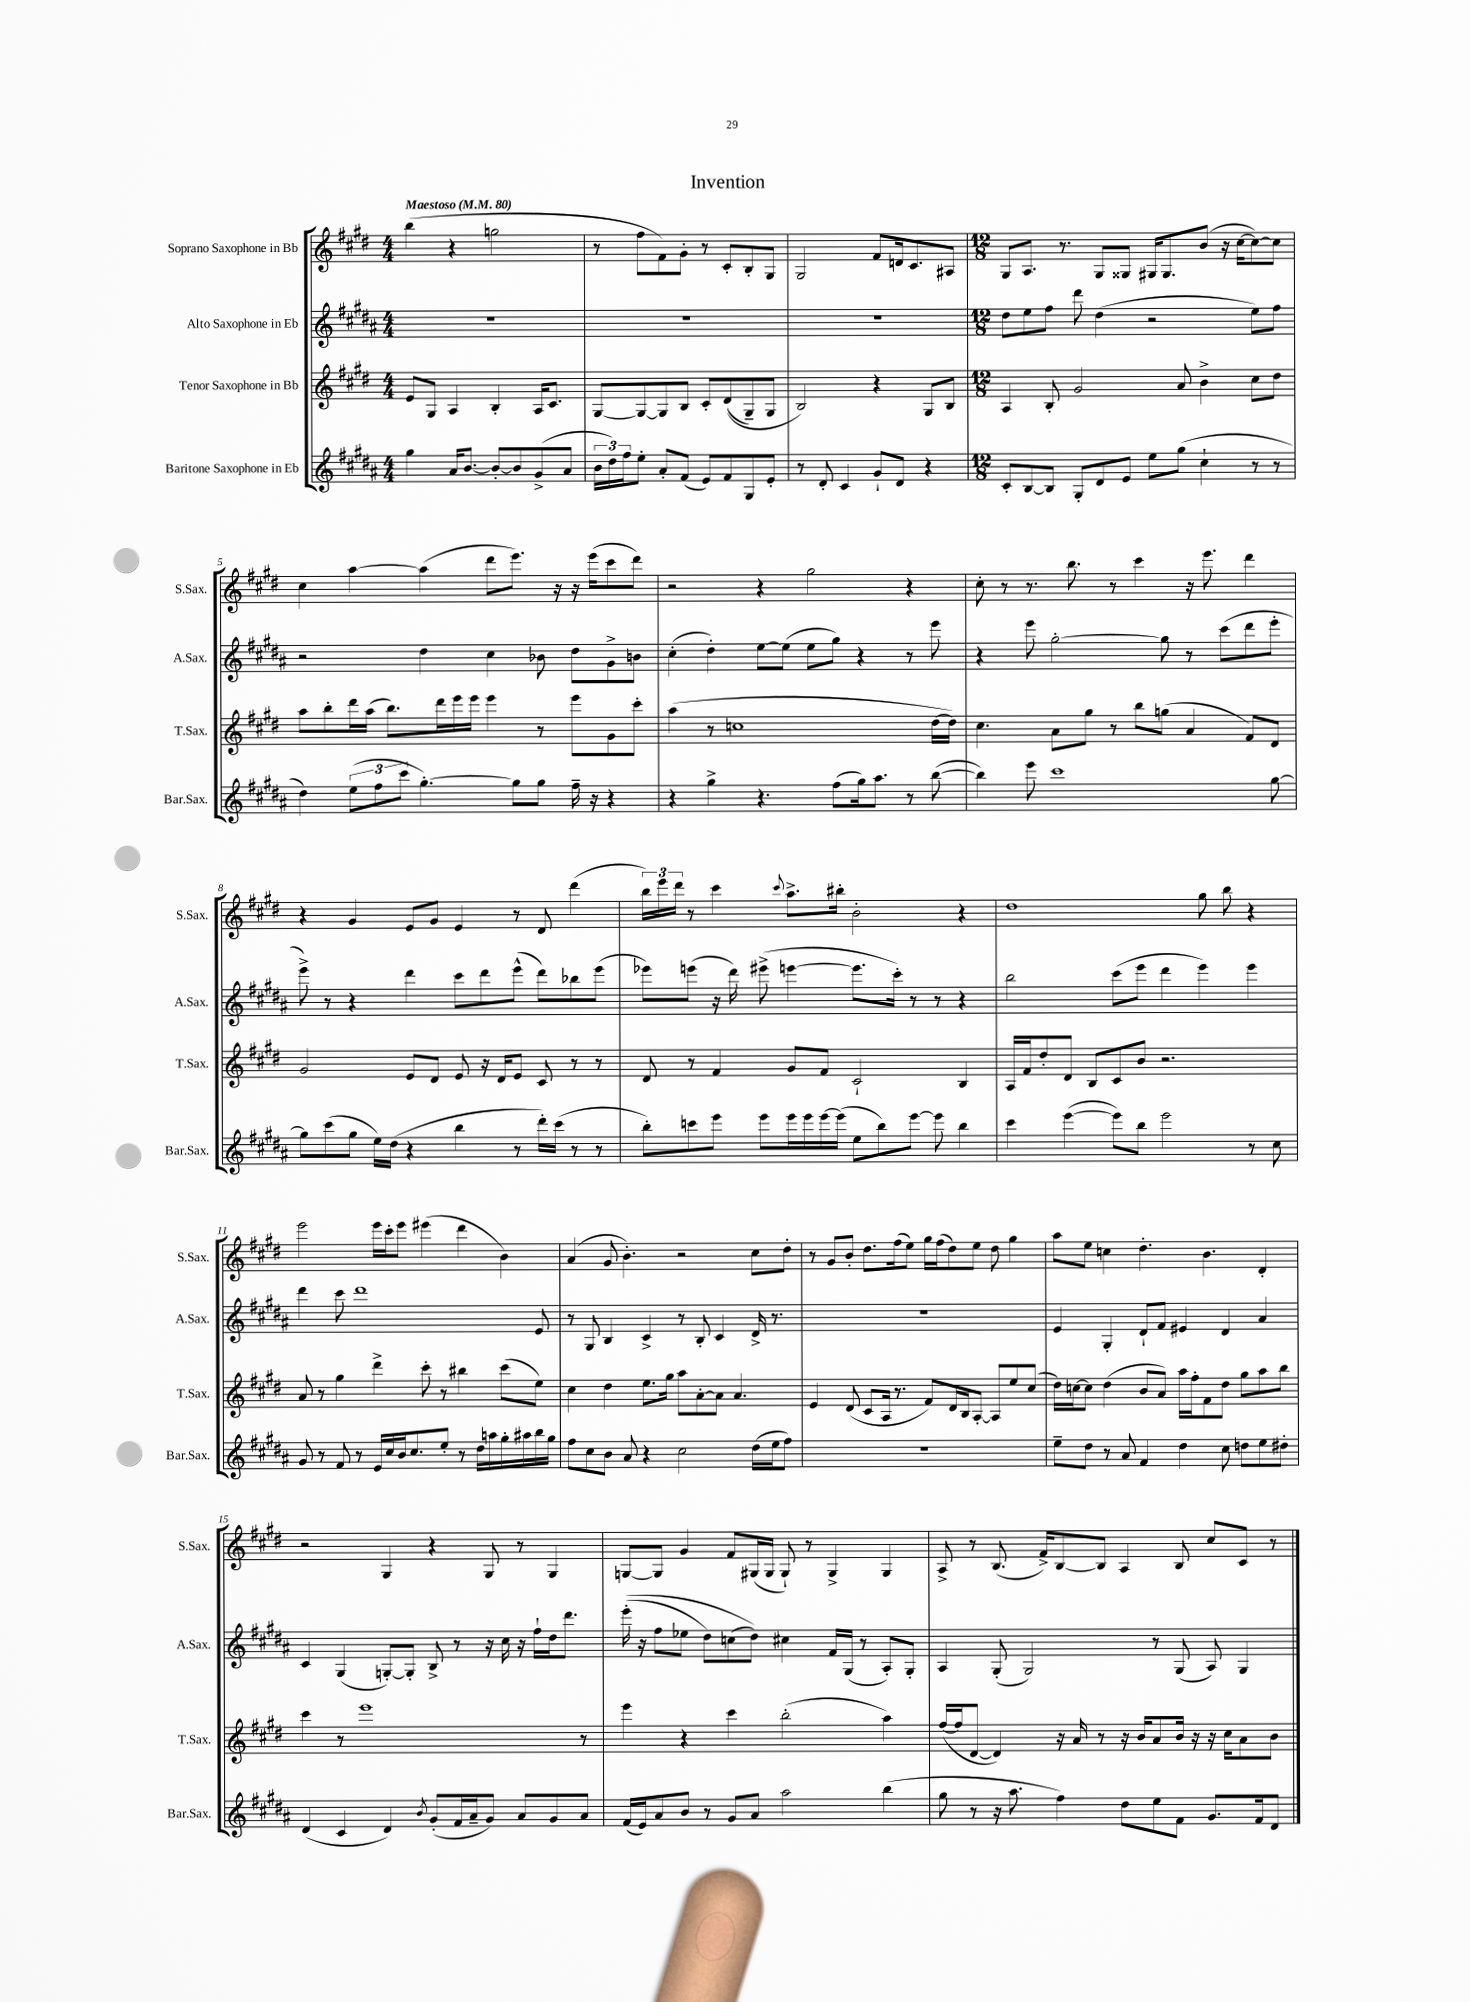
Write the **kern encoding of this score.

**kern	**kern	**kern	**kern
*part4	*part3	*part2	*part1
*staff4	*staff3	*staff2	*staff1
*I"Baritone Saxophone in Eb	*I"Tenor Saxophone in Bb	*I"Alto Saxophone in Eb	*I"Soprano Saxophone in Bb
*I'Bar.Sax.	*I'T.Sax.	*I'A.Sax.	*I'S.Sax.
*clefG2	*clefG2	*clefG2	*clefG2
*k[f#c#g#d#a#]	*k[f#c#g#d#]	*k[f#c#g#d#a#]	*k[f#c#g#d#]
*M4/4	*M4/4	*M4/4	*M4/4
*MM80	*MM80	*MM80	*MM80
=1	=1	=1	=1
!	!	!	!LO:TX:a:B:t=Maestoso
4gg#\	8e/L	1r	(4bb\
.	8G#/J	.	.
16a#/KL	4A/	.	4r
[8.b/J	.	.	.
8b'/L_	4B'/	.	2ggn\
8b/]	.	.	.
(8g#^/	16A/KL	.	.
.	8.c#/J	.	.
8a#/J	.	.	.
=2	=2	=2	=2
24b\LL	[8G#/L	1r	8r
24dd#\)	.	.	.
24ff#\J	.	.	.
8ee'\J	8G#/_	.	8ff#\L
8a#'/L	8G#/]	.	8f#\)
(8f#/J	8B/J	.	8g#'\J
8e/L)	8c#'/L	.	8r
8f#/	((8d#/	.	8c#'/L
8G#/	8G#~/)	.	8B'/
8e'/J	8G#/J	.	8G#/J
=3	=3	=3	=3
8r	2B/)	1r	2G#/
8d#'/	.	.	.
4c#/	.	.	.
8g#`/L	4r	.	8f#/L
8d#/J	.	.	16dn/k
.	.	.	8.c#/
4r	8G#/L	.	.
.	8B/J	.	8A#X/J
=4	=4	=4	=4
*M12/8	*M12/8	*M12/8	*M12/8
8c#'/L	4A/	8dd#\L	8G#/L
[8B/	.	8ee\	8.A/J
8B/J]	8B'/	8ff#\J	.
.	.	.	8.r
8G#'/L	2g#/	8ddd#\	.
8d#/	.	(4dd#\	8G#/L
8e/J	.	.	8G##X/J
8ee\L	.	2r	16G#X/KL
.	.	.	8.G#/
(8gg#\J	8a/	.	.
4cc#`\	4b^\	.	(8b/J
.	.	.	16r
.	.	.	[16cc#\KL
8r	8cc#\L	8ee\L)	8cc#\_)
8r	8dd#\J	8ff#\J	8cc#\J]
!!LO:LB:g=z
=5	=5	=5	=5
4dd#\)	8aa\L	2r	4cc#\
.	8bb'\	.	.
(12ee\L	16ddd#\L	.	[4aa\
.	(16aa\JJ	.	.
12ff#\	.	.	.
.	8.bb\L)	.	.
12ccc#\J	.	.	.
[4.gg#'\)	.	4dd#\	(4aa\]
.	16ddd#\L	.	.
.	16eee\	.	.
.	16eee\JJ	.	.
.	4eee\	4cc#\	8ddd#\L
8gg#\L]	.	.	8.eee\J)
8gg#\J	8r	8b-X\	.
.	.	.	16r
16ff#~\	8eee\L	8dd#\L	16r
16r	.	.	(16eee\KL
4r	8g#\	8g#^\	8ccc#\
.	8ccc#'\J	8bn\J	8ddd#\J)
=6	=6	=6	=6
4r	(4aa\	(4cc#'\	2r
4gg#^\	8r	4dd#'\)	.
.	1ccn	.	.
4.r	.	[8ee\L	4r
.	.	(8ee\J]	.
.	.	8ee\L	2gg#\
(8ff#\L	.	8gg#\J)	.
16gg#\k)	.	4r	.
8.aa#\J	.	.	.
8r	.	8r	4r
([8bb\	[16dd#\LL	8eee\	.
.	16dd#\JJ])	.	.
=7	=7	=7	=7
4bb\])	4.cc#\	4r	8cc#'\
.	.	.	8r
8eee\	.	8eee\	8.r
1ccc#	8a\L	[2gg#'\	.
.	.	.	8.bb\
.	8gg#\J	.	.
.	8r	.	8r
.	8bb\L	.	4ccc#\
.	(8ggn\J	8gg#\]	.
.	4a/	8r	16r
.	.	.	8.eee\
.	.	(8ccc#\L	.
.	8f#/L)	8ddd#\	4ddd#\
[8gg#\	8d#/J	8eee'\J	.
!!LO:LB:g=z
=8	=8	=8	=8
8gg#\L]	2g#/	8eee^\)	4r
(8ccc#\	.	8r	.
8gg#\J	.	4r	4g#/
16ee\LL)	.	.	.
(16dd#\JJ	.	.	.
4r	8e/L	4ddd#\	8e/L
.	8d#/J	.	8g#/J
4bb\	8e/	8ccc#\L	4e/
.	16r	8ddd#\	.
.	16d#/KL	.	.
8r	8e/J	(8eee^^\J	8r
16ddd#'\LL)	8c#/	8ddd#\L)	8d#/
(16ccc#\JJ	.	.	.
8r	8r	8bb-X\	(4ddd#\
8r	8r	(8eee\J	.
=9	=9	=9	=9
8bb'\L)	8d#/	8eee-X\L)	24bb\LL)
.	.	.	24eee\
.	.	.	24ddd#\JJ
8cccn\	8r	(8eeen\J	8r
8eee\J	4f#/	16r	4ccc#\
.	.	16ddd#\)	.
8eee\L	.	(8eee#X^\	.
.	.	.	8qqccc#/
16eee\L	8g#/L	[4eeen\	8.aa^\L
16eee\	.	.	.
[16eee\	8f#/J	.	.
(16eee\JJ]	.	.	16bb#X'\Jk
8ee\L	2c#`/	8.eee\L]	2b'\
8bb\)	.	.	.
.	.	16ccc#'\Jk)	.
[8eee\J	.	8r	.
8eee\]	.	8r	.
4bb\	4B/	4r	4r
=10	=10	=10	=10
4ccc#\	16A/LL	2bb\	1dd#
.	16f#/J	.	.
.	8dd#'/	.	.
([4eee\	8d#/J	.	.
.	8B/L	.	.
8eee\L])	8c#/	(8ccc#\L	.
8bb\J	8b/J	8eee\J	.
2eee\	2.r	4ddd#\	.
.	.	4eee\)	8gg#\
.	.	.	8bb\
8r	.	4eee\	4r
8cc#\	.	.	.
!!LO:LB:g=z
=11	=11	=11	=11
8g#/	8a/	4ddd#\	2eee\
8r	8r	.	.
8f#/	4gg#\	8ccc#\	.
8r	.	1ddd#	.
16e/LL	4ddd#^\	.	16eee\LL
16cc#/	.	.	16ccc#'\J
16b/J	.	.	8eee\J
8.cc#/	.	.	.
.	8ccc#'\	.	(4eee#X\
8ee'/J	8r	.	.
8r	4bb#X\	.	4ddd#\
16dd#\LL	.	.	.
16aan\	.	.	.
16gg#'\	(8ccc#\L	.	4b\)
16aa#X\	.	.	.
16bb\	8ee\J)	8e/	.
16gg#\JJ	.	.	.
=12	=12	=12	=12
8ff#\L	4cc#\	8r	(4a/
8cc#\	.	8G#/	.
8b\J	4dd#\	4B/	8g#/
8a#/	.	.	4.b'\)
4r	8.ee\L	4c#^/	.
.	16gg#\Jk	.	.
2cc#\	8aa\L	8r	2r
.	[8a'\	8B'/	.
.	8a\J]	4c#/	.
.	4.a/	.	.
(16dd#\LL	.	16d#^/	8cc#\L
16ee\J	.	8.r	.
8ff#\J)	.	.	8dd#'\J
=13	=13	=13	=13
1.r	4e/	1.r	8r
.	.	.	8g#/L
.	(8d#/	.	8b'/J
.	8c#/L	.	8.dd#\L
.	16A/Jk	.	.
.	8.r	.	(16ff#\k
.	.	.	8ee\J)
.	8f#/L)	.	16gg#\LL
.	.	.	(16ff#\J
.	16d#/L	.	8dd#\)
.	16B/J	.	.
.	[8A'/J	.	8ee\J
.	8A/L]	.	8dd#\
.	8ee/	.	4gg#\
.	(8cc#/J	.	.
=14	=14	=14	=14
8ee~\L	16dd#\LL)	4e/	8aa\L
.	[16ccn\J	.	.
8dd#\J	8cc\J]	.	8ee\J
8r	(4dd#\	4G#'/	4ccn\
8a#/	.	.	.
4f#/	8b/L	8d#`/L	4.dd#'\
.	8a/J)	8f#/J	.
4dd#\	16aa\LL	4e#X/	.
.	16ff#'\J	.	.
.	8f#\	.	4.b\
8cc#\	8dd#\J	4d#/	.
8ddn\L	8gg#\L	.	.
8ee\	8aa\	4a#/	4d#'/
8dd#X'\J	8bb\J	.	.
!!LO:LB:g=z
=15	=15	=15	=15
(4d#/	4ccc#\	4c#/	2r
4c#/	8r	(4G#/	.
.	1eee	.	.
4d#/)	.	[8Gn'/L)	4G#/
.	.	8G'/J]	.
8qb/	.	.	.
(8g#'/L	.	8B^/	4r
16f#/L	.	8r	.
16a#~/J	.	.	.
8g#/J)	.	16r	8G#/
.	.	16cc#\	.
8a#/L	.	16r	8r
.	.	16ff#`\LL	.
8g#/	.	16dd#\J	4G#/
.	.	8.ddd#\J	.
8a#/J	8r	.	.
=16	=16	=16	=16
(16f#/LL	4eee\	((16eee'\	[8Gn/L
16e/J)	.	16r	.
8a#/	.	8ff#\L	8G/J]
8b/J	4r	8ee-X\J	4g#/
8r	.	8dd#\L)	.
8g#/L	4ccc#\	(8ccn\	8f#/L
8a#/J	.	8dd#\J))	(16G#X/L
.	.	.	16G#/JJ
2aa#\	(2bb'\	4cc#X\	8G#`/)
.	.	.	8r
.	.	16f#/LL	4G#^/
.	.	(16G#/JJ	.
.	.	8r	.
(4bb\	4aa\)	8A#'/L)	4G#/
.	.	8G#'/J	.
=17	=17	=17	=17
8gg#\	([16ff#/LL	4A#/	8A^/
.	16ff#/J]	.	.
8r	[8d#/J	.	8r
16r	4d#/])	(8G#'/	(8.B/
8.aa#\	.	.	.
.	.	2G#/)	.
.	.	.	16f#^/KL)
4ff#\)	16r	.	[8B/
.	16a/	.	.
.	8r	.	8B/J]
8dd#\L	16r	.	4A/
.	16b/KL	.	.
8ee\	8a/	8r	.
8f#\J	16b/Jk	(8G#/	8B/
.	16r	.	.
8.g#/L	16r	8A#/)	8cc#/L
.	16cc#\KL	.	.
.	8a\	4G#/	8c#/J
16f#/k	.	.	.
8d#/J	8b\J	.	8r
==	==	==	==
*-	*-	*-	*-
